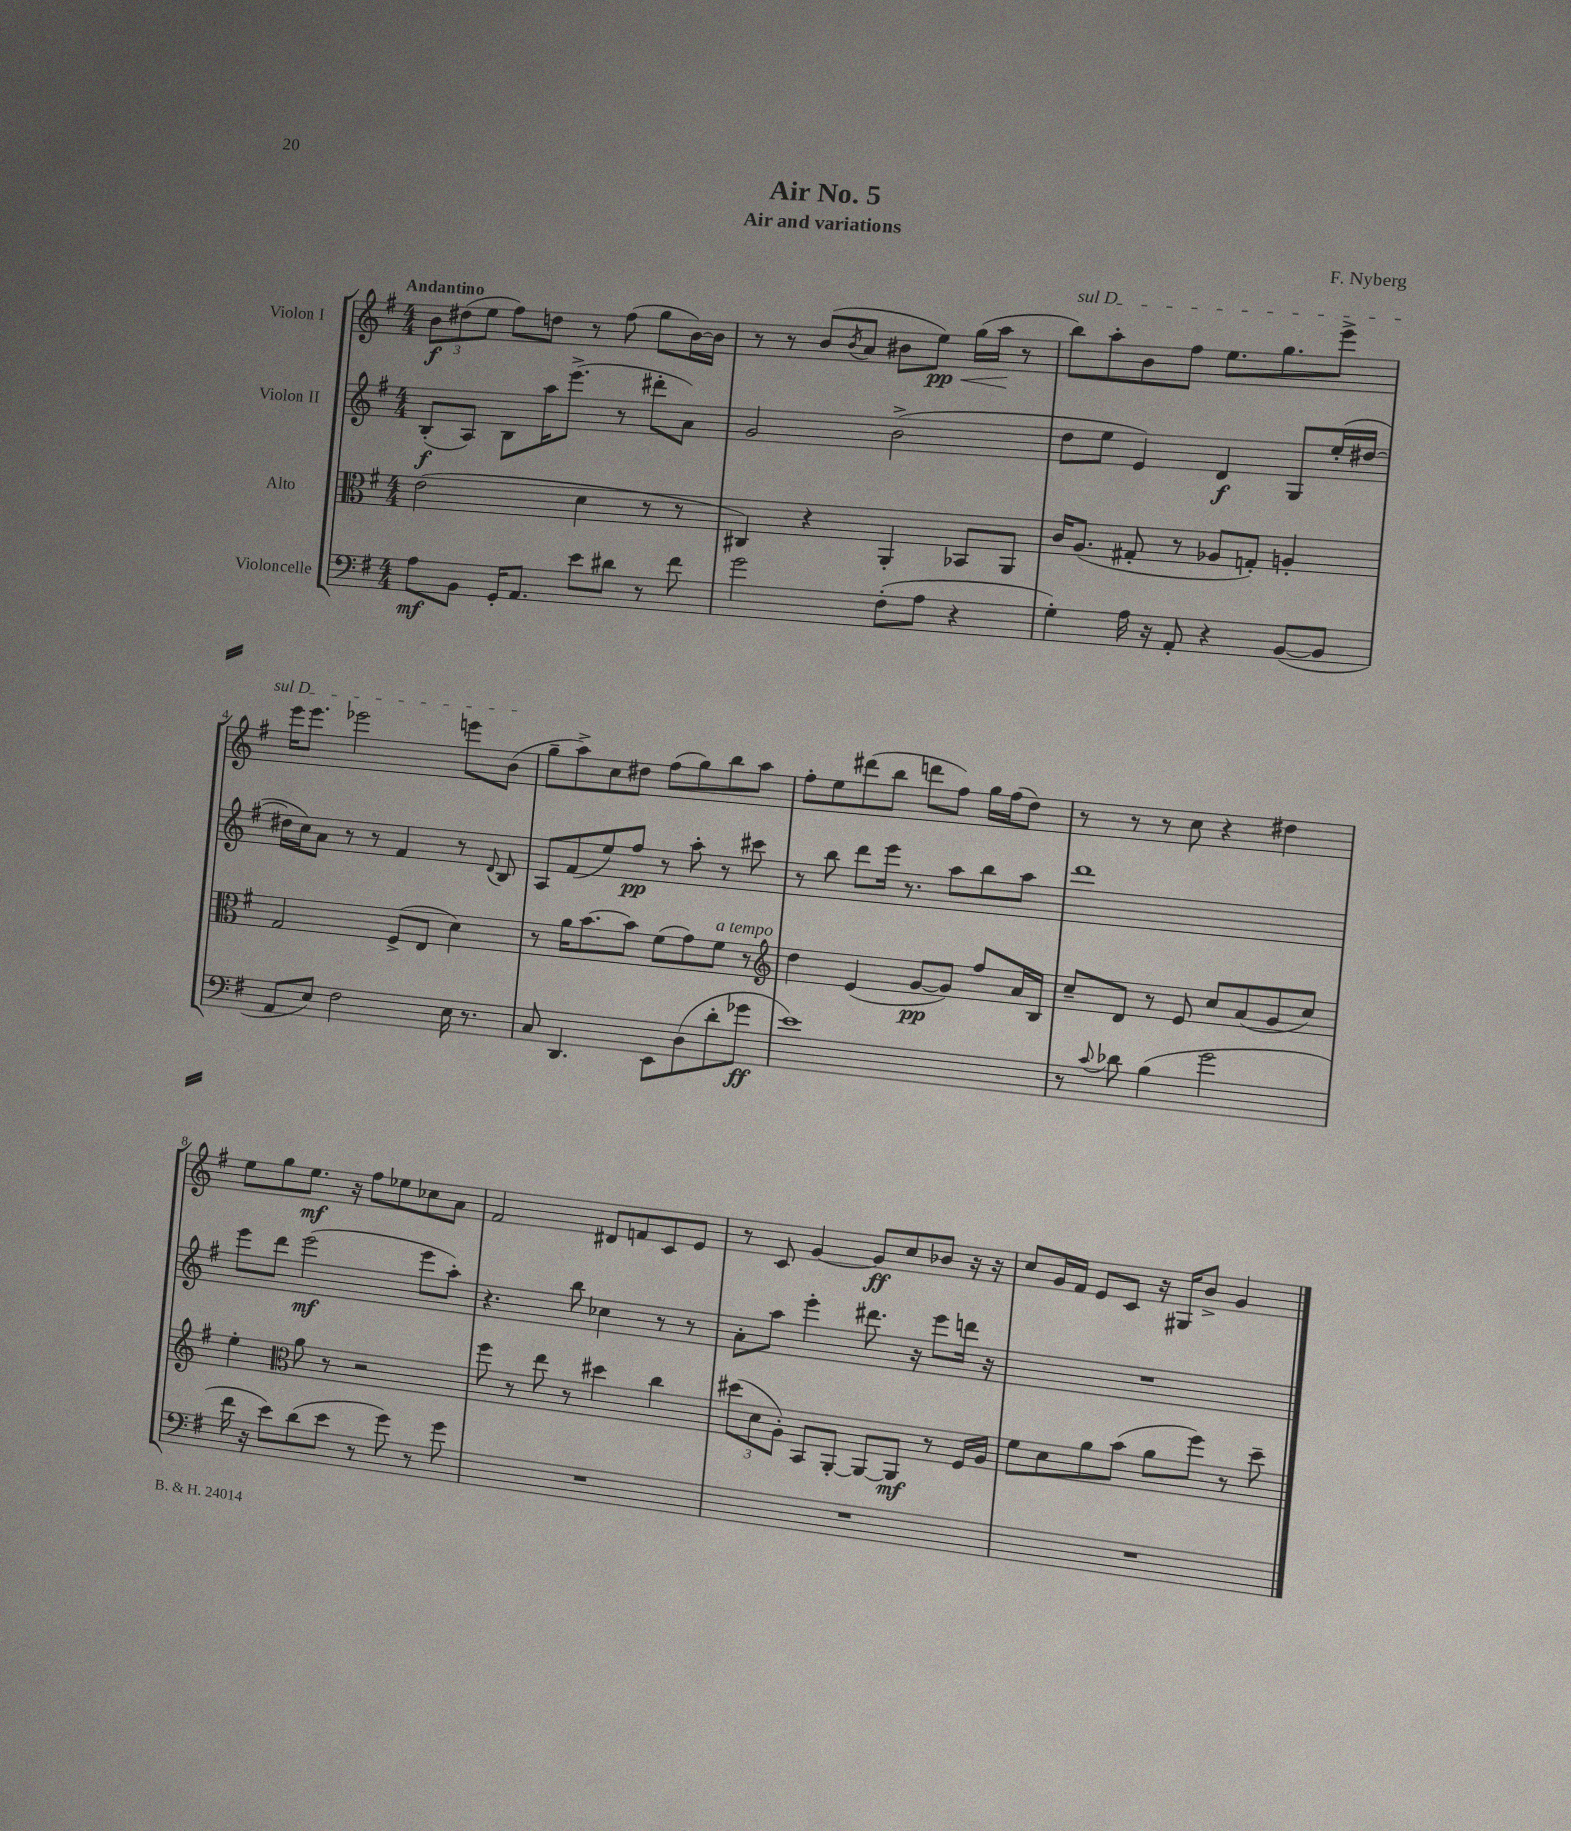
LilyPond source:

\header { title = "Air No. 5" composer = "F. Nyberg" subtitle = "Air and variations" }
<<
\new StaffGroup <<
\new Staff = "s0" \with { instrumentName = "Violon I" } {
    \clef treble \key g \major \numericTimeSignature \time 4/4 \tempo "Andantino"
    \tuplet 3/2 { b'8\f dis''8( e''8 } fis''8) d''8 r8 fis''8( g''8 b'16~) b'16 |
    r8 r8 b'8( \acciaccatura { b'8 } a'8 bis'8 e''8\pp\<) g''16( a''16\! r8 |
    \once \override TextSpanner.bound-details.left.text = \markup { \italic "sul D" } b''8\startTextSpan) a''8-. b'8 fis''8 e''8. g''8. e'''8-> |
    e'''16 e'''8. ees'''2 e'''8 b'8\stopTextSpan( |
    g''8-- a''8->) c''8 dis''8 fis''8( g''8) b''8 a''8 |
    fis''8-. e''8 dis'''8( b''8 d'''8 fis''8) g''16 fis''16( d''8) |
    r8 r8 r8 c''8 r4 dis''4 |
    e''8 g''8 e''8.\mf r16 fis''8 ees''8 ces''8 a'8 |
    fis'2 dis'8 f'8 c'8 e'8 |
    r8 c'8 g'4~ g'8\ff c''8 bes'8 r16 r16 |
    c''8 g'16 fis'16 e'8 c'8 r16 gis16 b'8-> g'4 \bar "|." |
}
\new Staff = "s1" \with { instrumentName = "Violon II" } {
    \clef treble \key g \major \numericTimeSignature \time 4/4
    b8-.\f( a8) b8 a''16 e'''8.->( r8 dis'''8-. a'8) |
    g'2 b'2->( |
    d''8 e''8 e'4) d'4\f g8 e''16-.( dis''16~ |
    dis''16 c''16) a'8 r8 r8 fis'4 r8 \appoggiatura { d'8 } b8 |
    a8 fis'8( e''8) fis''8\pp r8 a''8-. r8 cis'''8 |
    r8 b''8 d'''8 e'''16 r8. a''8 b''8 a''8 |
    d'''1 |
    e'''8 d'''8 e'''2\mf( e'''8 a''8-.) |
    r4. b''8 ces''4 r8 r8 |
    a'8-. a''8 e'''4-. dis'''8. r16 e'''8 d'''16 r16 |
    R1 \bar "|." |
}
\new Staff = "s2" \with { instrumentName = "Alto" } {
    \clef alto \key g \major \numericTimeSignature \time 4/4
    e'2( d'4 r8 r8 |
    cis4) r4 a,4-. bes,8 a,8 |
    c'16 a8.( gis8-. r8 aes8 g8-.) a4-. |
    g2 fis8->( e8 d'4) |
    r8 a'16 b'8.~ b'8 fis'8( g'8) fis'8^\markup { \italic "a tempo" } r8 |
    \clef treble d''4 e'4( g'8~\pp g'8) fis''8 a'16 b16 |
    c''8-- d'8 r8 e'8 c''8 a'8( g'8 c''8) |
    e''4-. \clef alto a'8 r8 r2 |
    fis''8 r8 e''8 r8 dis''4 c''4 |
    \tuplet 3/2 { dis''8( d'8 a8-.) } b,8 a,8~-. a,8~ a,8\mf r8 fis16 a16 |
    fis'8 d'8 a'8 b'8( a'8 fis''8) r8 d''8-- \bar "|." |
}
\new Staff = "s3" \with { instrumentName = "Violoncelle" } {
    \clef bass \key g \major \numericTimeSignature \time 4/4
    a8\mf b,8 g,16-. a,8. e'8 dis'8 r8 fis'8 |
    g'2 fis8-.( a8 r4 |
    g4-.) a16 r16 a,8-. r4 b,8~( b,8 |
    a,8 e8) fis2 e16 r8. |
    c8 d,4. e,8 d8( d'8-. ges'8\ff |
    e'1) |
    r8 \appoggiatura { c'8 } des'8 b4( g'2 |
    fis'16 r16 e'8) d'8( e'8 r8 g'8) r8 g'8 |
    R1 |
    R1 |
    R1 \bar "|." |
}
>>
>>
